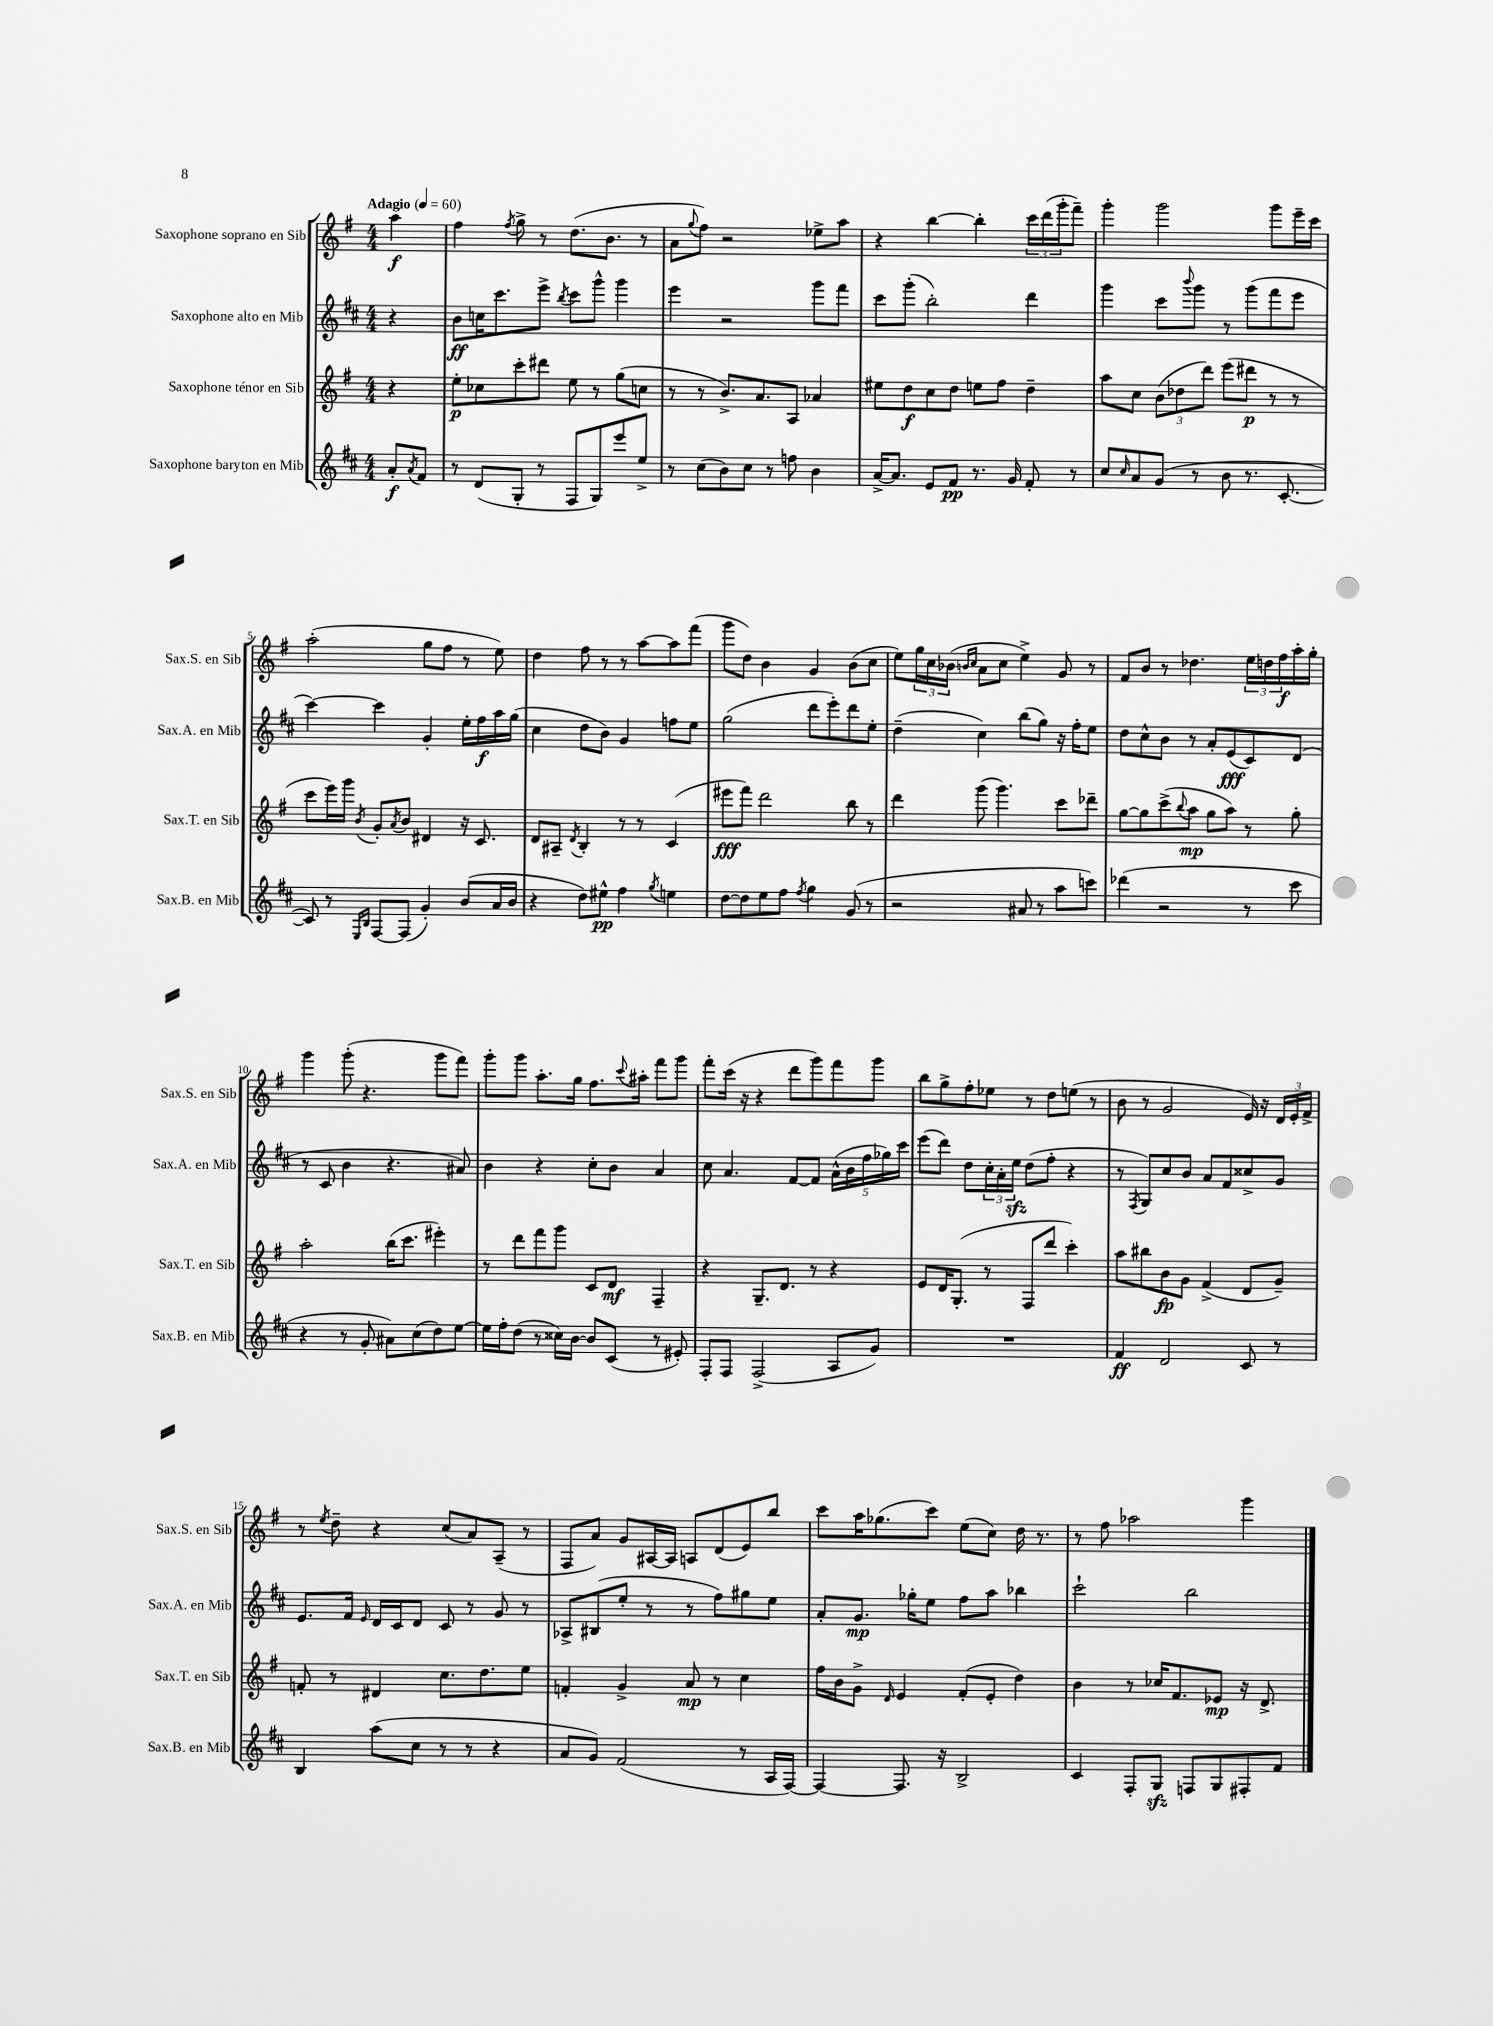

**kern	**dynam	**kern	**dynam	**kern	**dynam	**kern	**dynam
*part4	*part4	*part3	*part3	*part2	*part2	*part1	*part1
*staff4	*staff4	*staff3	*staff3	*staff2	*staff2	*staff1	*staff1
*I"Saxophone baryton en Mib	*	*I"Saxophone ténor en Sib	*	*I"Saxophone alto en Mib	*	*I"Saxophone soprano en Sib	*
*I'Sax.B. en Mib	*	*I'Sax.T. en Sib	*	*I'Sax.A. en Mib	*	*I'Sax.S. en Sib	*
*clefG2	*	*clefG2	*	*clefG2	*	*clefG2	*
*k[f#c#]	*	*k[f#]	*	*k[f#c#]	*	*k[f#]	*
*M4/4	*	*M4/4	*	*M4/4	*	*M4/4	*
*MM60	*	*MM60	*	*MM60	*	*MM60	*
=	=	=	=	=	=	=	=
!	!	!	!	!	!	!LO:TX:a:B:t=Adagio	!
8a'/L	f	4r	.	4r	.	4aa\	f
8qa/	.	.	.	.	.	.	.
8f#/J	.	.	.	.	.	.	.
=1	=1	=1	=1	=1	=1	=1	=1
8r	.	8ee'\L	p	8b\L	ff	4ff#\	.
(8d/L	.	8cc-X\	.	16ccn\K	.	.	.
.	.	.	.	8.ccc#\	.	.	.
.	.	.	.	.	.	8qff#/	.
8G'/J	.	8ccc'\	.	.	.	8gg^\	.
8r	.	8ddd#X\J	.	8eee^\J	.	8r	.
.	.	.	.	8qbb/	.	.	.
8F#/L	.	8ee\	.	8ccc#\L	.	(8.dd\L	.
8G/)	.	8r	.	8ggg^^\J	.	.	.
.	.	.	.	.	.	8.b\J	.
8eee/	.	(8gg\L	.	4ggg\	.	.	.
8ee^/J	.	8ccn\J	.	.	.	8r	.
=2	=2	=2	=2	=2	=2	=2	=2
8r	.	8r	.	4eee\	.	8a\L	.
.	.	.	.	.	.	8qqgg/	.
(8cc#\L	.	8r	.	.	.	8ff#\J)	.
8b\)	.	8.b^/L)	.	2r	.	2r	.
8cc#\J	.	.	.	.	.	.	.
.	.	8.a/	.	.	.	.	.
8r	.	.	.	.	.	.	.
8ffn\	.	8A/J	.	.	.	.	.
4b\	.	4a-X/	.	8ggg\L	.	8ee-X^\L	.
.	.	.	.	8fff#\J	.	8aa\J	.
=3	=3	=3	=3	=3	=3	=3	=3
[16a^/KL	.	8ee#X\L	.	8ccc#\L	.	4r	.
8.a/J]	.	.	.	.	.	.	.
.	.	8dd\	f	(8ggg'\J	.	.	.
8e/L	.	8cc\	.	2bb'\)	.	[4bb\	.
8f#/J	pp	8dd\J	.	.	.	.	.
8.r	.	8een\L	.	.	.	4bb'\]	.
.	.	8ff#\J	.	.	.	.	.
16g/	.	.	.	.	.	.	.
8f#'/	.	4dd~\	.	4ddd\	.	24ccc\LL	.
.	.	.	.	.	.	(24ddd\	.
.	.	.	.	.	.	24ggg'\J	.
8r	.	.	.	.	.	8fff#~\J)	.
=4	=4	=4	=4	=4	=4	=4	=4
8cc#/L	.	8aa\L	.	4ggg\	.	4ggg'\	.
16qqcc#/	.	.	.	.	.	.	.
8a/	.	8cc\J	.	.	.	.	.
(8g/J	.	(12b\L	.	8ccc#\L	.	2ggg\	.
.	.	12dd-X\	.	.	.	.	.
.	.	.	.	8qqbbb/	.	.	.
8r	.	.	.	8ggg\J	.	.	.
.	.	12ddd\J)	.	.	.	.	.
8b\	.	(8eee\L	.	8r	.	.	.
8.r	.	8ddd#X\J	p	(8ggg\L	.	.	.
.	.	8r	.	8fff#\	.	8ggg\L	.
[8.c#'/	.	.	.	.	.	.	.
.	.	8r	.	8eee\J	.	16eee~\L	.
.	.	.	.	.	.	16ccc\JJ	.
!!LO:LB:g=z
=5	=5	=5	=5	=5	=5	=5	=5
8c#/])	.	8ccc\L	.	[4ccc#\)	.	(2aa'\	.
8r	.	16eee\L)	.	.	.	.	.
.	.	16ggg\JJ	.	.	.	.	.
16qqE/LL	.	.	.	.	.	.	.
16qqB/JJ	.	8qb/	.	.	.	.	.
[8F#/L	.	8g'/L	.	4ccc#\]	.	.	.
.	.	8qa/	.	.	.	.	.
(8F#/J]	.	8b/J	.	.	.	.	.
4g'/)	.	4d#X/	.	4g'/	.	8gg\L	.
.	.	.	.	.	.	8ff#\J	.
(8b/L	.	16r	.	16ee'\LL	.	8r	.
.	.	8.c/	.	16ff#\	f	.	.
16a/L	.	.	.	16aa\	.	8ee\)	.
16b/JJ	.	.	.	(16gg\JJ	.	.	.
=6	=6	=6	=6	=6	=6	=6	=6
4r	.	8d/L	.	4cc#\	.	4dd\	.
.	.	8A#X~/J	.	.	.	.	.
.	.	8qd/	.	.	.	.	.
8dd\L)	.	4B'/	.	8dd\L	.	8ff#\	.
8ee#X^^\J	pp	.	.	8b\J)	.	8r	.
4ff#\	.	8r	.	4g/	.	8r	.
.	.	8r	.	.	.	[8aa\L	.
8qgg/	.	.	.	.	.	.	.
4een\	.	(4c/	.	8ffn\L	.	8aa\]	.
.	.	.	.	8ee\J	.	(8fff#\J	.
=7	=7	=7	=7	=7	=7	=7	=7
[8dd\L	.	8eee#X\L	fff	(2gg\	.	8ggg\L	.
8dd\]	.	8fff#\J)	.	.	.	8dd\J)	.
8ee\	.	2ddd\	.	.	.	4b\	.
8ff#\J	.	.	.	.	.	.	.
8qff#/	.	.	.	.	.	.	.
4gg\	.	.	.	8ddd\L	.	4g/	.
.	.	.	.	8eee'\)	.	.	.
(8g/	.	8bb\	.	8ddd\	.	(8b\L	.
8r	.	8r	.	8ee'\J	.	8cc\J	.
=8	=8	=8	=8	=8	=8	=8	=8
2r	.	4ddd\	.	(4dd~\	.	8ee\L)	.
.	.	.	.	.	.	24gg\L	.
.	.	.	.	.	.	24cc\	.
.	.	.	.	.	.	(24b-X\JJ	.
.	.	.	.	.	.	16qqbn/LL	.
.	.	.	.	.	.	16qqcc/JJ	.
.	.	(8ggg\	.	4cc#\)	.	8a\L	.
.	.	4.ggg\)	.	.	.	8cc\J	.
8a#X/	.	.	.	(8bb\L	.	4ee^\)	.
8r	.	.	.	8gg\J)	.	.	.
8aa\L	.	8ccc\L	.	16r	.	8g/	.
.	.	.	.	16ff#'\KL	.	.	.
8cccn\J)	.	8ddd-X~\J	.	8ee\J	.	8r	.
=9	=9	=9	=9	=9	=9	=9	=9
(4ddd-X\	.	[8gg\L	.	8dd\L	.	8f#/L	.
.	.	8gg\]	.	8cc#^^\	.	8b/J	.
2r	.	(8ccc^\	.	8b\J	.	8r	.
.	.	8qqbb/	.	.	.	.	.
.	.	8aa\J	mp	8r	.	4.dd-X\	.
.	.	8gg\L	.	8a'/L	.	.	.
.	.	8aa\J)	.	(8e/	fff	.	.
8r	.	8r	.	8c#/)	.	24ee\LL	.
.	.	.	.	.	.	24ddn\	.
.	.	.	.	.	.	24ff#\	f
8ccc#\	.	8gg'\	.	(8d/J	.	16aa'\	.
.	.	.	.	.	.	16gg'\JJ	.
!!LO:LB:g=z
=10	=10	=10	=10	=10	=10	=10	=10
4r	.	2aa'\	.	8r	.	4ggg\	.
.	.	.	.	8c#/	.	.	.
8r	.	.	.	4b\	.	(8ggg'\	.
8g'/	.	.	.	.	.	4.r	.
8a#X\L)	.	(16bb\KL	.	4.r	.	.	.
.	.	8.ccc\J	.	.	.	.	.
(8cc#\	.	.	.	.	.	.	.
8dd\)	.	4eee#X'\)	.	.	.	8ggg\L	.
[8ee\J	.	.	.	8a#X/)	.	8fff#\J)	.
=11	=11	=11	=11	=11	=11	=11	=11
16ee\LL]	.	8r	.	4b\	.	8ggg'\L	.
16ff#'\J	.	.	.	.	.	.	.
(8dd\J	.	8ddd\L	.	.	.	8ggg\J	.
8r	.	8fff#\	.	4r	.	8.aa'\L	.
16cc##X\LL)	.	8ggg\J	.	.	.	.	.
[16b\JJ	.	.	.	.	.	16gg\Jk	.
8b/L]	.	8c/L	.	8cc#'\L	.	8.ff#\L	.
(8c#/J	.	8d/J	mf	8b\J	.	.	.
.	.	.	.	.	.	8qqccc/	.
.	.	.	.	.	.	16aa#X'\Jk	.
8r	.	4F#~/	.	4a/	.	8fff#\L	.
8e#X'/)	.	.	.	.	.	8ggg\J	.
=12	=12	=12	=12	=12	=12	=12	=12
8F#'/L	.	4r	.	8cc#\	.	8fff#'\L	.
8F#/J	.	.	.	4.a/	.	(16ccc\Jk	.
.	.	.	.	.	.	16r	.
(2F#^/	.	8.G~/L	.	.	.	4r	.
.	.	8.d/J	.	.	.	.	.
.	.	.	.	[8f#/L	.	8ddd\L	.
.	.	8r	.	8f#/J]	.	8ggg\)	.
8A/L	.	4r	.	(20a^^\LL	.	8fff#\	.
.	.	.	.	20b\	.	.	.
.	.	.	.	20ff#\	.	.	.
8g/J)	.	.	.	.	.	8ggg\J	.
.	.	.	.	20gg-X\)	.	.	.
.	.	.	.	20ccc#\JJ	.	.	.
=13	=13	=13	=13	=13	=13	=13	=13
1r	.	8e/L	.	(8eee\L	.	8bb\L	.
.	.	16d/K	.	8ddd\J)	.	8gg^\	.
.	.	(8.G'/J	.	.	.	.	.
.	.	.	.	8dd\L	.	8ff#'\	.
.	.	8r	.	24cc#'\L	.	8ee-X\J	.
.	.	.	.	24a'\	.	.	.
.	.	.	.	24eezz\JJ	.	.	.
.	.	8F#/L	.	(8dd\L	.	8r	.
.	.	8ddd/J	.	8ff#'\J	.	8dd\L	.
.	.	4ccc'\)	.	4r	.	(8een\J	.
.	.	.	.	.	.	8r	.
=14	=14	=14	=14	=14	=14	=14	=14
4f#/	ff	8aa\L	.	8r	.	8b\	.
.	.	.	.	8qF#/	.	.	.
.	.	8bb#X\	.	8G/L)	.	8r	.
2d/	.	8b\	fp	8cc#/	.	2g/	.
.	.	8g\J	.	8b/J	.	.	.
.	.	(4f#^/	.	8a/L	.	.	.
.	.	.	.	8f#/	.	.	.
8c#/	.	8d/L	.	8cc##X^/	.	16e/)	.
.	.	.	.	.	.	16r	.
8r	.	8g~/J)	.	8g/J	.	24d/LL	.
.	.	.	.	.	.	24e'/	.
.	.	.	.	.	.	24f#^/JJ	.
!!LO:LB:g=z
=15	=15	=15	=15	=15	=15	=15	=15
4B/	.	8fn'/	.	8.e/L	.	8r	.
.	.	.	.	.	.	8qee/	.
.	.	8r	.	.	.	8dd~\	.
.	.	.	.	16f#/Jk	.	.	.
.	.	.	.	16qqe/	.	.	.
(8aa\L	.	4d#X/	.	16d/LL	.	4r	.
.	.	.	.	16c#/J	.	.	.
8cc#\J	.	.	.	8d/J	.	.	.
8r	.	8.cc\L	.	8c#/	.	(8cc/L	.
8r	.	.	.	8r	.	8a/)	.
.	.	8.dd\	.	.	.	.	.
4r	.	.	.	8g/	.	(8A~/J	.
.	.	8ee\J	.	8r	.	8r	.
=16	=16	=16	=16	=16	=16	=16	=16
8a/L	.	4fn'/	.	8A-X^/L	.	8F#/L	.
8g/J)	.	.	.	(8B#X/	.	8a/J)	.
(2f#/	.	4g^/	.	8ee'/J	.	8g/L	.
.	.	.	.	8r	.	[16A#X/L	.
.	.	.	.	.	.	16A#/JJ]	.
.	.	8a/	mp	8r	.	8An/L	.
.	.	8r	.	8ff#\L)	.	(8d/	.
8r	.	4cc\	.	8gg#X\	.	8e/)	.
16A/LL	.	.	.	8ee\J	.	8bb/J	.
[16F#/JJ)	.	.	.	.	.	.	.
=17	=17	=17	=17	=17	=17	=17	=17
4F#/_	.	16ff#\LL	.	8a'/L	.	8ccc\L	.
.	.	16b\J	.	.	.	.	.
.	.	8g^\J	.	8.g/J	mp	16aa\K	.
.	.	.	.	.	.	(8.gg-X\	.
.	.	16qqd/	.	.	.	.	.
8.F#/]	.	4e/	.	.	.	.	.
.	.	.	.	16gg-X'\KL	.	.	.
.	.	.	.	8ee\J	.	8ccc\J)	.
16r	.	.	.	.	.	.	.
2B^/	.	(8f#'/L	.	8ff#\L	.	(8ee\L	.
.	.	8e'/J	.	8aa\J	.	8cc\J)	.
.	.	4dd\)	.	4bb-X\	.	16dd\	.
.	.	.	.	.	.	8.r	.
=18	=18	=18	=18	=18	=18	=18	=18
4c#/	.	4b\	.	2ccc#`\	.	8r	.
.	.	.	.	.	.	8ff#\	.
8F#'/L	.	8r	.	.	.	2aa-X\	.
8Gzz/J	.	16cc-X/KL	.	.	.	.	.
.	.	8.f#/	.	.	.	.	.
8Fn/L	.	.	.	2bb\	.	.	.
8G/	.	8e-X/J	mp	.	.	.	.
8F#X'/	.	16r	.	.	.	4ggg\	.
.	.	8.d^/	.	.	.	.	.
8f#/J	.	.	.	.	.	.	.
==	==	==	==	==	==	==	==
*-	*-	*-	*-	*-	*-	*-	*-
